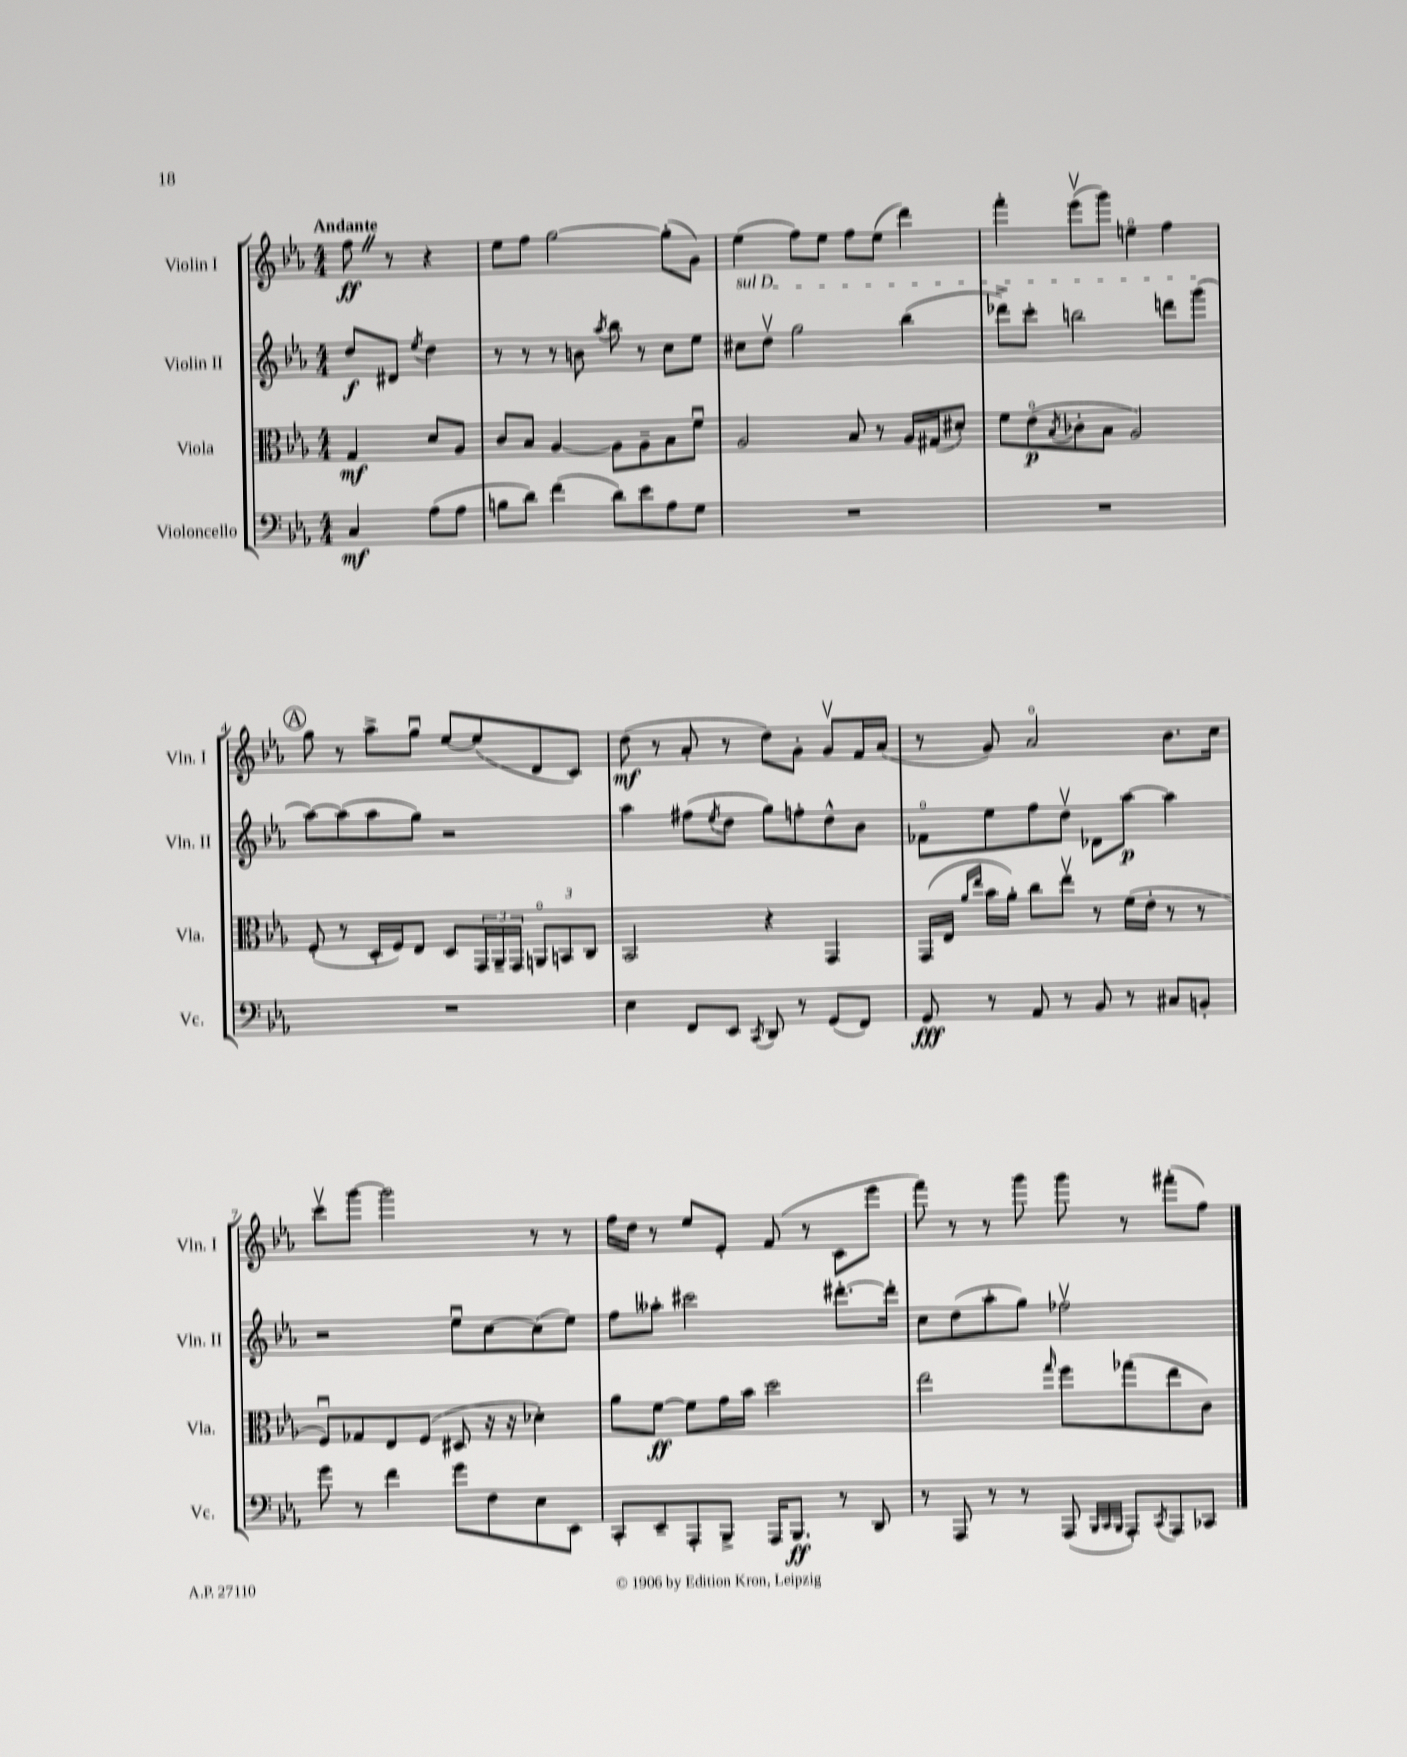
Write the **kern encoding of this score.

**kern	**dynam	**kern	**dynam	**kern	**dynam	**kern	**dynam
*part4	*part4	*part3	*part3	*part2	*part2	*part1	*part1
*staff4	*staff4	*staff3	*staff3	*staff2	*staff2	*staff1	*staff1
*I"Violoncello	*	*I"Viola	*	*I"Violin II	*	*I"Violin I	*
*I'Vc.	*	*I'Vla.	*	*I'Vln. II	*	*I'Vln. I	*
*clefF4	*	*clefC3	*	*clefG2	*	*clefG2	*
*k[b-e-a-]	*	*k[b-e-a-]	*	*k[b-e-a-]	*	*k[b-e-a-]	*
*M4/4	*	*M4/4	*	*M4/4	*	*M4/4	*
=	=	=	=	=	=	=	=
!	!	!	!	!	!	!LO:TX:a:B:t=Andante	!
4C/	mf	4G/	mf	8dd/L	f	8ffZ\	ff
.	.	.	.	8d#X/J	.	8r	.
.	.	.	.	8qee-/	.	.	.
(8A-\L	.	8d/L	.	4dd\	.	4r	.
8A-\J	.	8A-/J	.	.	.	.	.
=1	=1	=1	=1	=1	=1	=1	=1
8Bn\L	.	8c/L	.	8r	.	8ee-\L	.
8d\J)	.	8B-/J	.	8r	.	8ff\J	.
(4f\	.	[4A-/	.	8r	.	[2gg\	.
.	.	.	.	8bn\	.	.	.
.	.	.	.	8qaa-/	.	.	.
8d\L)	.	8A-\L]	.	8bb-\	.	.	.
8e-\	.	8A-~\	.	8r	.	.	.
8A-\	.	8B-\	.	8cc\L	.	(8gg'\L]	.
8G\J	.	8fu\J	.	8ee-\J	.	8g\J)	.
=2	=2	=2	=2	=2	=2	=2	=2
!	!	!	!	!LO:TX:a:i:t=sul D	!	!	!
1r	.	2A-/	.	8cc#X\L	.	(4ee-\	.
.	.	.	.	8ddv\J	.	.	.
.	.	.	.	2gg\	.	8ff\L)	.
.	.	.	.	.	.	8ee-\J	.
.	.	8B-/	.	.	.	8ff\L	.
.	.	8r	.	.	.	(8ee-\J	.
.	.	16A-/LL	.	(4bb-\	.	4ddd\)	.
.	.	(16G#X/J	.	.	.	.	.
.	.	8d#X'/J)	.	.	.	.	.
=3	=3	=3	=3	=3	=3	=3	=3
1r	.	8f\L	.	8ddd-X^\L)	.	4fff'\	.
.	.	(8e-\	p	8ccc'\J	.	.	.
.	.	8qB-/	.	.	.	.	.
.	.	8c-X'\	.	2bbn\	.	(8eee-v\L	.
.	.	8B-\J	.	.	.	8ggg\J)	.
.	.	2A-/)	.	.	.	4een\	.
.	.	.	.	8dddn\L	.	4ff\	.
.	.	.	.	(8ggg\J	.	.	.
!!LO:LB:g=z
!!LO:REH:place=s1:t=A
=4	=4	=4	=4	=4	=4	=4	=4
1r	.	(8F'/	.	[8aa-\L)	.	8gg\	.
.	.	8r	.	(8aa-\]	.	8r	.
.	.	16D'/LL	.	8aa-\	.	8aa-^\L	.
.	.	16F/J)	.	.	.	.	.
.	.	8E-/J	.	8gg\J)	.	8ggu\J	.
.	.	8D/L	.	2r	.	[8ee-/L	.
.	.	24GG/L	.	.	.	(8ee-/]	.
.	.	24AA-~/	.	.	.	.	.
.	.	24GG/JJ	.	.	.	.	.
.	.	12AAn/L	.	.	.	8d/	.
.	.	12BBn/	.	.	.	.	.
.	.	.	.	.	.	8c/J)	.
.	.	12C/J	.	.	.	.	.
=5	=5	=5	=5	=5	=5	=5	=5
4E-\	.	2BB-/	.	4aa-\	.	(8dd\	mf
.	.	.	.	.	.	8r	.
8FF/L	.	.	.	(8ff#X\L	.	8a-'/	.
.	.	.	.	8qee-/	.	.	.
8EE-/J	.	.	.	8dd\J	.	8r	.
8qCC/	.	.	.	.	.	.	.
8DD/	.	4r	.	8gg\L)	.	8dd\L)	.
8r	.	.	.	8ffn'\	.	8g'\J	.
(8GG/L	.	4GG/	.	8dd^^\	.	8gv/L	.
8FF/J)	.	.	.	8b-\J	.	16f/L	.
.	.	.	.	.	.	(16a-/JJ	.
=6	=6	=6	=6	=6	=6	=6	=6
8GG/	fff	(16GG/LL	.	8f-X\L	.	8r	.
.	.	16E-/JJ	.	.	.	.	.
.	.	16qqa-/LL	.	.	.	.	.
.	.	16qqee-/JJ	.	.	.	.	.
8r	.	16b-\LL	.	8ee-\	.	8g/)	.
.	.	16a-'\JJ)	.	.	.	.	.
8AA-/	.	8cc\L	.	8ff\	.	2a-/	.
8r	.	8ee-v\J	.	8ddv\J	.	.	.
8BB-/	.	8r	.	8d-X\L	.	.	.
8r	.	(16f\LL	.	[8aa-\J	p	.	.
.	.	16e-'\JJ	.	.	.	.	.
8C#X/L	.	8r	.	4aa-\]	.	8.b-\L	.
8BBn'/J	.	8r	.	.	.	.	.
.	.	.	.	.	.	16cc\Jk	.
!!LO:LB:g=z
=7	=7	=7	=7	=7	=7	=7	=7
8g\	.	8Fu/L)	.	2r	.	8cccv\L	.
8r	.	8G-X/	.	.	.	[8ggg\J	.
4f\	.	8E-/	.	.	.	2ggg\]	.
.	.	(8F/J	.	.	.	.	.
8g\L	.	8D#X/	.	8ee-u\L	.	.	.
8F\	.	16r	.	[8cc\	.	.	.
.	.	16r	.	.	.	.	.
8E-\	.	4d-X'\)	.	(8cc\]	.	8r	.
8EE-\J	.	.	.	8ee-\J)	.	8r	.
=8	=8	=8	=8	=8	=8	=8	=8
8CC'/L	.	8a-\L	.	8ff\L	.	16ff\LL	.
.	.	.	.	.	.	16dd\JJ	.
8EE-~/	.	[8f\J	ff	8aa--X'\J	.	8r	.
8AAA-'/	.	8f\L]	.	2ccc#X\	.	8ee-/L	.
8BBB-^/J	.	16g\L	.	.	.	8e-'/J	.
.	.	16b-\JJ	.	.	.	.	.
16AAA-/KL	.	2dd\	.	.	.	(8f/	.
8.BBB-/J	ff	.	.	.	.	.	.
.	.	.	.	.	.	8r	.
8r	.	.	.	[8.ddd#X'\L	.	8c\L	.
8DD/	.	.	.	.	.	8eee-\J	.
.	.	.	.	16ddd#'\Jk]	.	.	.
=9	=9	=9	=9	=9	=9	=9	=9
8r	.	2ee-\	.	8cc\L	.	8fff\)	.
8AAA-/	.	.	.	(8dd\	.	8r	.
8r	.	.	.	8aa-'\	.	8r	.
8r	.	.	.	8gg\J)	.	8ggg\	.
.	.	16qqgg/	.	.	.	.	.
(8AAA-/	.	8ff\L	.	2ff-Xv\	.	8ggg\	.
32qqBBB-/LLL	.	.	.	.	.	.	.
32qqCC/	.	.	.	.	.	.	.
32qqBBB-/JJJ	.	.	.	.	.	.	.
8AAA-'/L)	.	(8gg-X\	.	.	.	8r	.
8qCC/	.	.	.	.	.	.	.
8AAA-/	.	8ee-\	.	.	.	(8fff#X'\L	.
8CC-X/J	.	8c\J)	.	.	.	8ff\J)	.
==	==	==	==	==	==	==	==
*-	*-	*-	*-	*-	*-	*-	*-
